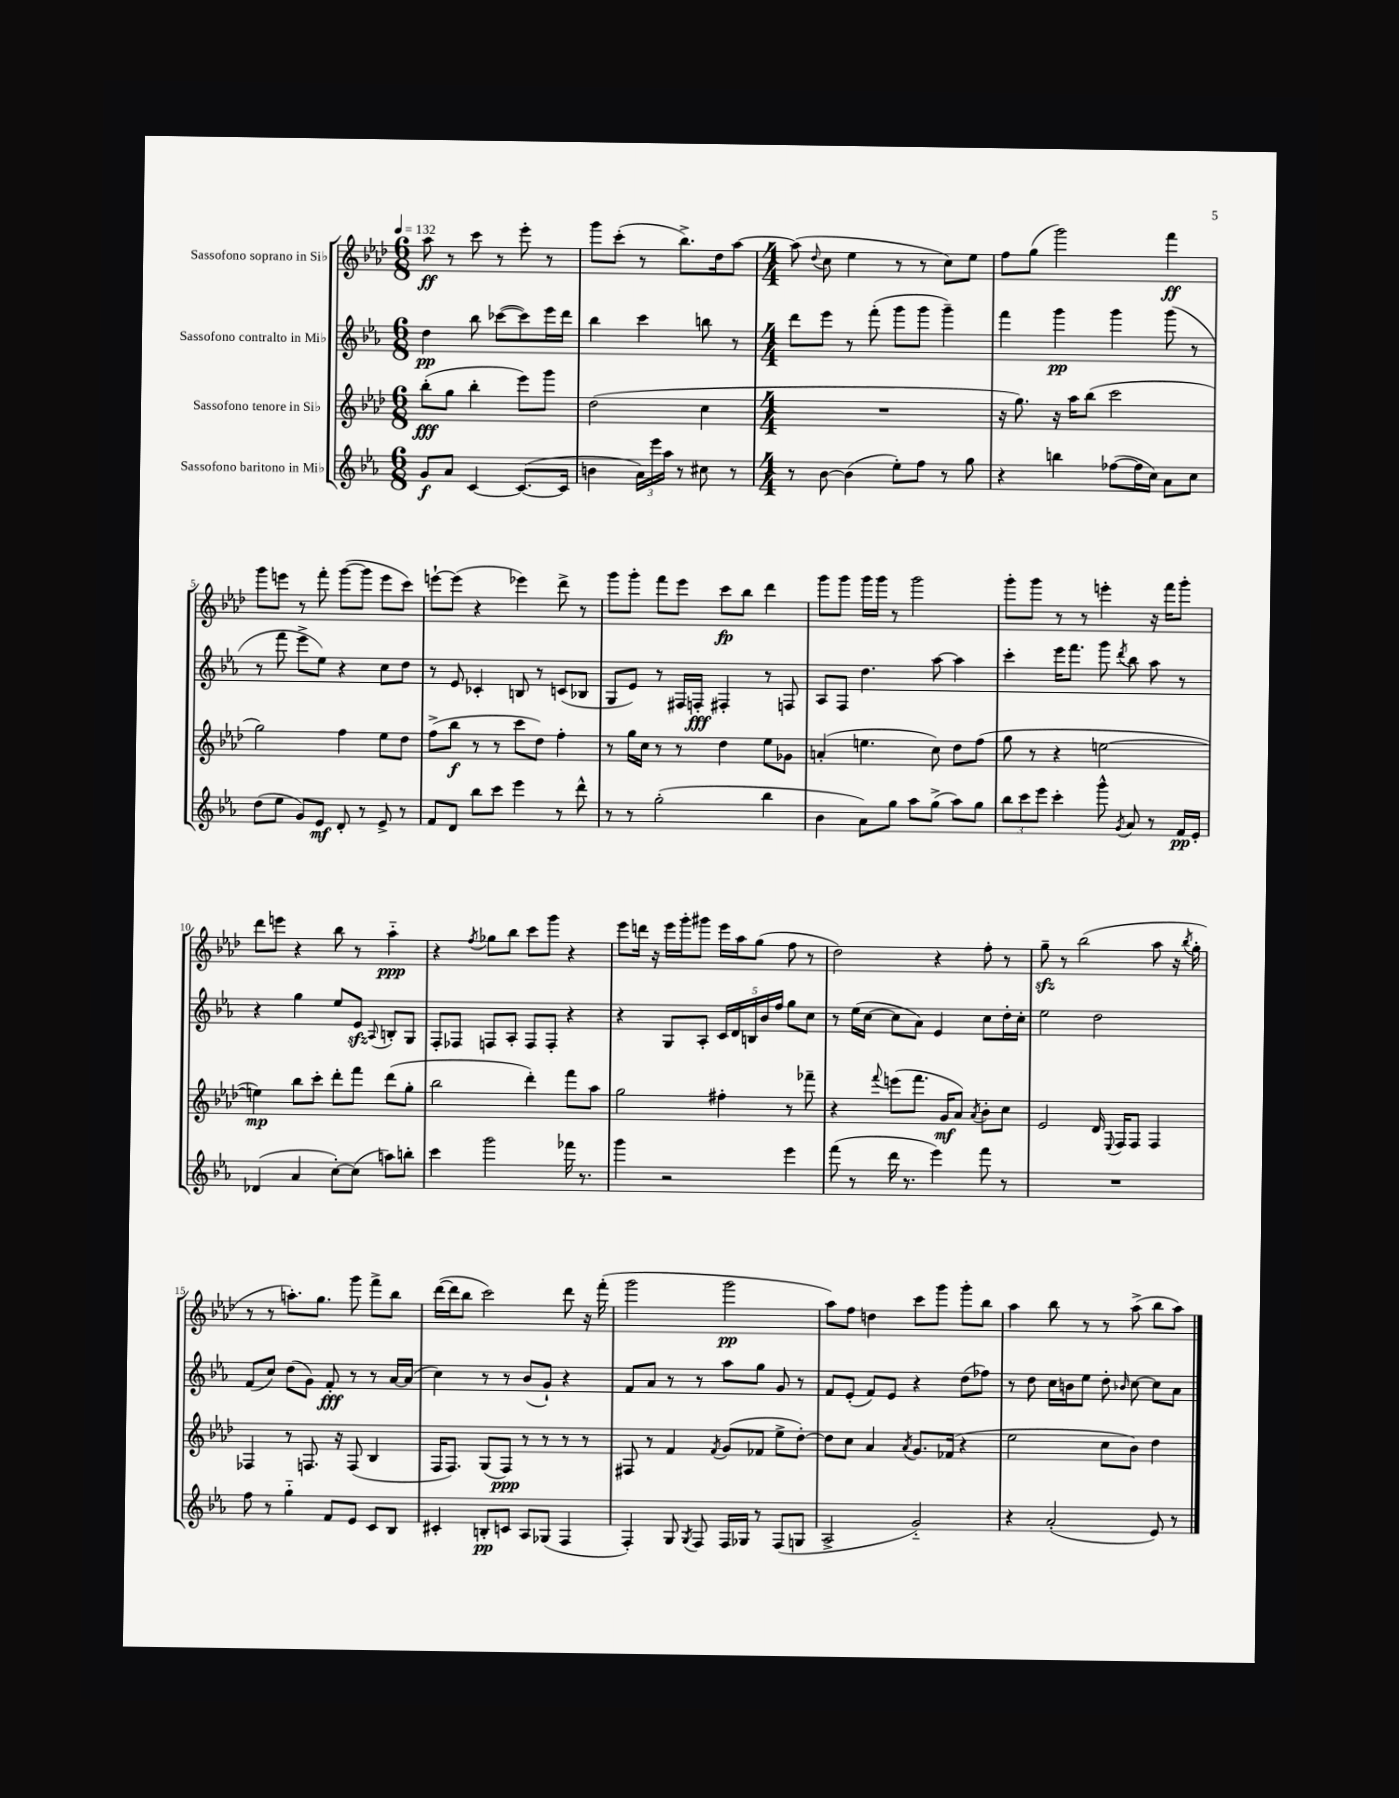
<<
\new StaffGroup <<
\new Staff = "s0" \with { instrumentName = "Sassofono soprano in Sib" } {
    \clef treble \key aes \major \numericTimeSignature \time 6/8 \tempo 4 = 132
    \autoBeamOff aes''8\ff r8 c'''8 r8 ees'''8-. r8 |
    g'''8[ c'''8]-.( r8 bes''8.[->) des''16 aes''8]~ |
    \numericTimeSignature \time 4/4 aes''8( \appoggiatura { des''8 } c''8 ees''4 r8 r8 c''8[) ees''8] |
    f''8[ g''8]( g'''2) f'''4\ff |
    g'''8[ e'''8] r8 f'''8-. g'''8[~( g'''8] e'''8[ c'''8]) |
    e'''8[~-! e'''8]( r4 ees'''4) des'''8-> r8 |
    g'''8[ g'''8]-. f'''8[ ees'''8] c'''8[\fp bes''8] des'''4 |
    g'''8[ g'''8] g'''16[ g'''16] r8 g'''2 |
    g'''8[-. g'''8] r8 r8 e'''4-. r16 f'''16[ g'''8]-. |
    des'''8[ e'''8] r4 bes''8 r8 aes''4-_\ppp |
    r4 \acciaccatura { f''8 } ges''8[ bes''8] c'''8[ g'''8] r4 |
    ees'''8[ d'''16] r16 ees'''16[ g'''16-. gis'''8] ees'''16[ aes''16 g''8]( f''8 r8 |
    des''2) r4 f''8-. r8 |
    g''8--\sfz r8 bes''2( aes''8 r16 \acciaccatura { bes''8 } g''16-. |
    r8 r8 a''8.[-.) g''8.] g'''8 f'''8[-> bes''8] |
    des'''16[~( des'''16 bes''8] c'''2) des'''8 r16 f'''16-.( |
    g'''2 g'''2\pp |
    aes''8[) f''8] d''4 c'''8[ g'''8] g'''8[-. bes''8] |
    aes''4 bes''8 r8 r8 aes''8->( bes''8[ aes''8]) \bar "|." |
}
\new Staff = "s1" \with { instrumentName = "Sassofono contralto in Mib" } {
    \clef treble \key ees \major \numericTimeSignature \time 6/8
    \autoBeamOff d''4\pp bes''8 ces'''8[~( ces'''8) ees'''16 d'''16] |
    bes''4 c'''4 b''8 r8 |
    \numericTimeSignature \time 4/4 d'''8[ ees'''8] r8 f'''8-.( g'''8[ g'''8] g'''4--) |
    f'''4 g'''4\pp g'''4 g'''8( r8 |
    r8 f'''8 ees'''8[-> ees''8]) r4 c''8[ d''8] |
    r8 ees'8 ces'4-. b8 r8 c'8[( bes8] |
    g8[ ees'8]) r8 fis16[ f16]-.\fff fis4-. r8 f8 |
    aes8[ f8] d''4. aes''8~ aes''4 |
    c'''4-. ees'''16[ f'''8.] g'''8 \acciaccatura { d'''8 } bes''8 aes''8 r8 |
    r4 g''4 ees''8[ ees'8]\sfz \appoggiatura { aes8 } b8[-. g8] |
    f8[-. fes8] f8[ aes8]-. f8[ f8]-. r4 |
    r4 g8[ aes8]-. \tuplet 5/4 { c'16[ d'16 b16 bes'16 f''16] } g''8[ c''8] |
    r8 ees''16[( c''16]~ c''8[ aes'8]) ees'4 c''8[ d''16-. c''16]-. |
    ees''2 d''2 |
    f'8[( c''8]) d''8[( g'8]) f'8-.\fff r8 r8 aes'16[~ aes'16]( |
    c''4) r8 r8 bes'8[( g'8]-!) r4 |
    f'8[ aes'8] r8 r8 aes''8[ g''8] g'8 r8 |
    f'8[ ees'8]-.( f'8[) ees'8] r4 d''8[( fes''8]) |
    r8 d''8 c''16[ b'16 ees''8] d''8-. \grace { bes'16 } c''8~ c''8[ aes'8] \bar "|." |
}
\new Staff = "s2" \with { instrumentName = "Sassofono tenore in Sib" } {
    \clef treble \key aes \major \numericTimeSignature \time 6/8
    \autoBeamOff bes''8[-.\fff( g''8] bes''4-. ees'''8[) g'''8] |
    des''2( c''4 |
    \numericTimeSignature \time 4/4 R1 |
    r16 g''8.) r16 aes''16[ bes''8]( c'''2 |
    g''2) f''4 ees''8[ des''8] |
    f''8[->( bes''8]\f r8 r8 c'''8[ des''8]) f''4-. |
    r8 g''16[ c''16] r8 r8 des''4 ees''8[ ges'8] |
    a'4-.( e''4. c''8) des''8[ f''8]( |
    g''8 r8 r4 e''2~ |
    e''4\mp) bes''8[ c'''8]-. des'''8[-. f'''8] des'''8[( g''8]-. |
    bes''2 des'''4-.) f'''8[ aes''8] |
    g''2 fis''4-. r8 fes'''8-- |
    r4 \appoggiatura { f'''8 } e'''8[( f'''8.] g'16[\mf aes'8]) \acciaccatura { aes'8 } bes'8[-. c''8] |
    ees'2 des'16 \appoggiatura { ees8 } f16[ f8] f4 |
    fes4 r8 f8. r16 f8( bes4 |
    f16[ f8.]) g8[( f8]\ppp) r8 r8 r8 r8 |
    fis8 r8 f'4 \acciaccatura { f'8 } g'8[( fes'8] ees''8[-> des''8]~-.) |
    des''8[ c''8] aes'4 \acciaccatura { aes'8 } g'8.[ fes'16]( r4 |
    ees''2 c''8[ bes'8]) des''4 \bar "|." |
}
\new Staff = "s3" \with { instrumentName = "Sassofono baritono in Mib" } {
    \clef treble \key ees \major \numericTimeSignature \time 6/8
    \autoBeamOff g'8[\f aes'8] c'4~ c'8.[~( c'16] |
    b'4 \tuplet 3/2 { aes'16[) ees'''16 aes''16] } r8 cis''8 r8 |
    \numericTimeSignature \time 4/4 r8 bes'8~ bes'4( ees''8[-.) f''8] r8 g''8 |
    r4 b''4 fes''8[~( fes''16 c''16]) aes'8[ c''8] |
    d''8[( ees''8] g'8[) ees'8]\mf d'8-. r8 ees'8-> r8 |
    f'8[ d'8] bes''8[ c'''8] ees'''4 r8 d'''8-^ |
    r8 r8 g''2-.( bes''4 |
    bes'4 aes'8[) g''8] aes''8[ g''8]->( aes''8[) g''8] |
    \tuplet 3/2 { bes''8[ c'''8 ees'''8] } c'''4-. g'''8-^ \acciaccatura { g'8 } aes'8 r8 f'16[\pp ees'16]-. |
    des'4( aes'4 c''8[~-.) c''8]( a''8[) b''8]-. |
    c'''4 g'''2 fes'''16 r8. |
    g'''4 r2 ees'''4 |
    f'''8( r8 d'''16 r8. ees'''4) f'''8 r8 |
    R1 |
    f''8 r8 g''4-_ f'8[ ees'8] c'8[ bes8] |
    cis'4-. b8[-.\pp c'8] aes8[ ges8]( f4 |
    f4-.) g8 \acciaccatura { g8 } f8 f16[ ges16] r8 f8[( g8] |
    aes2-> g'2-_) |
    r4 aes'2-.( ees'8) r8 \bar "|." |
}
>>
>>
